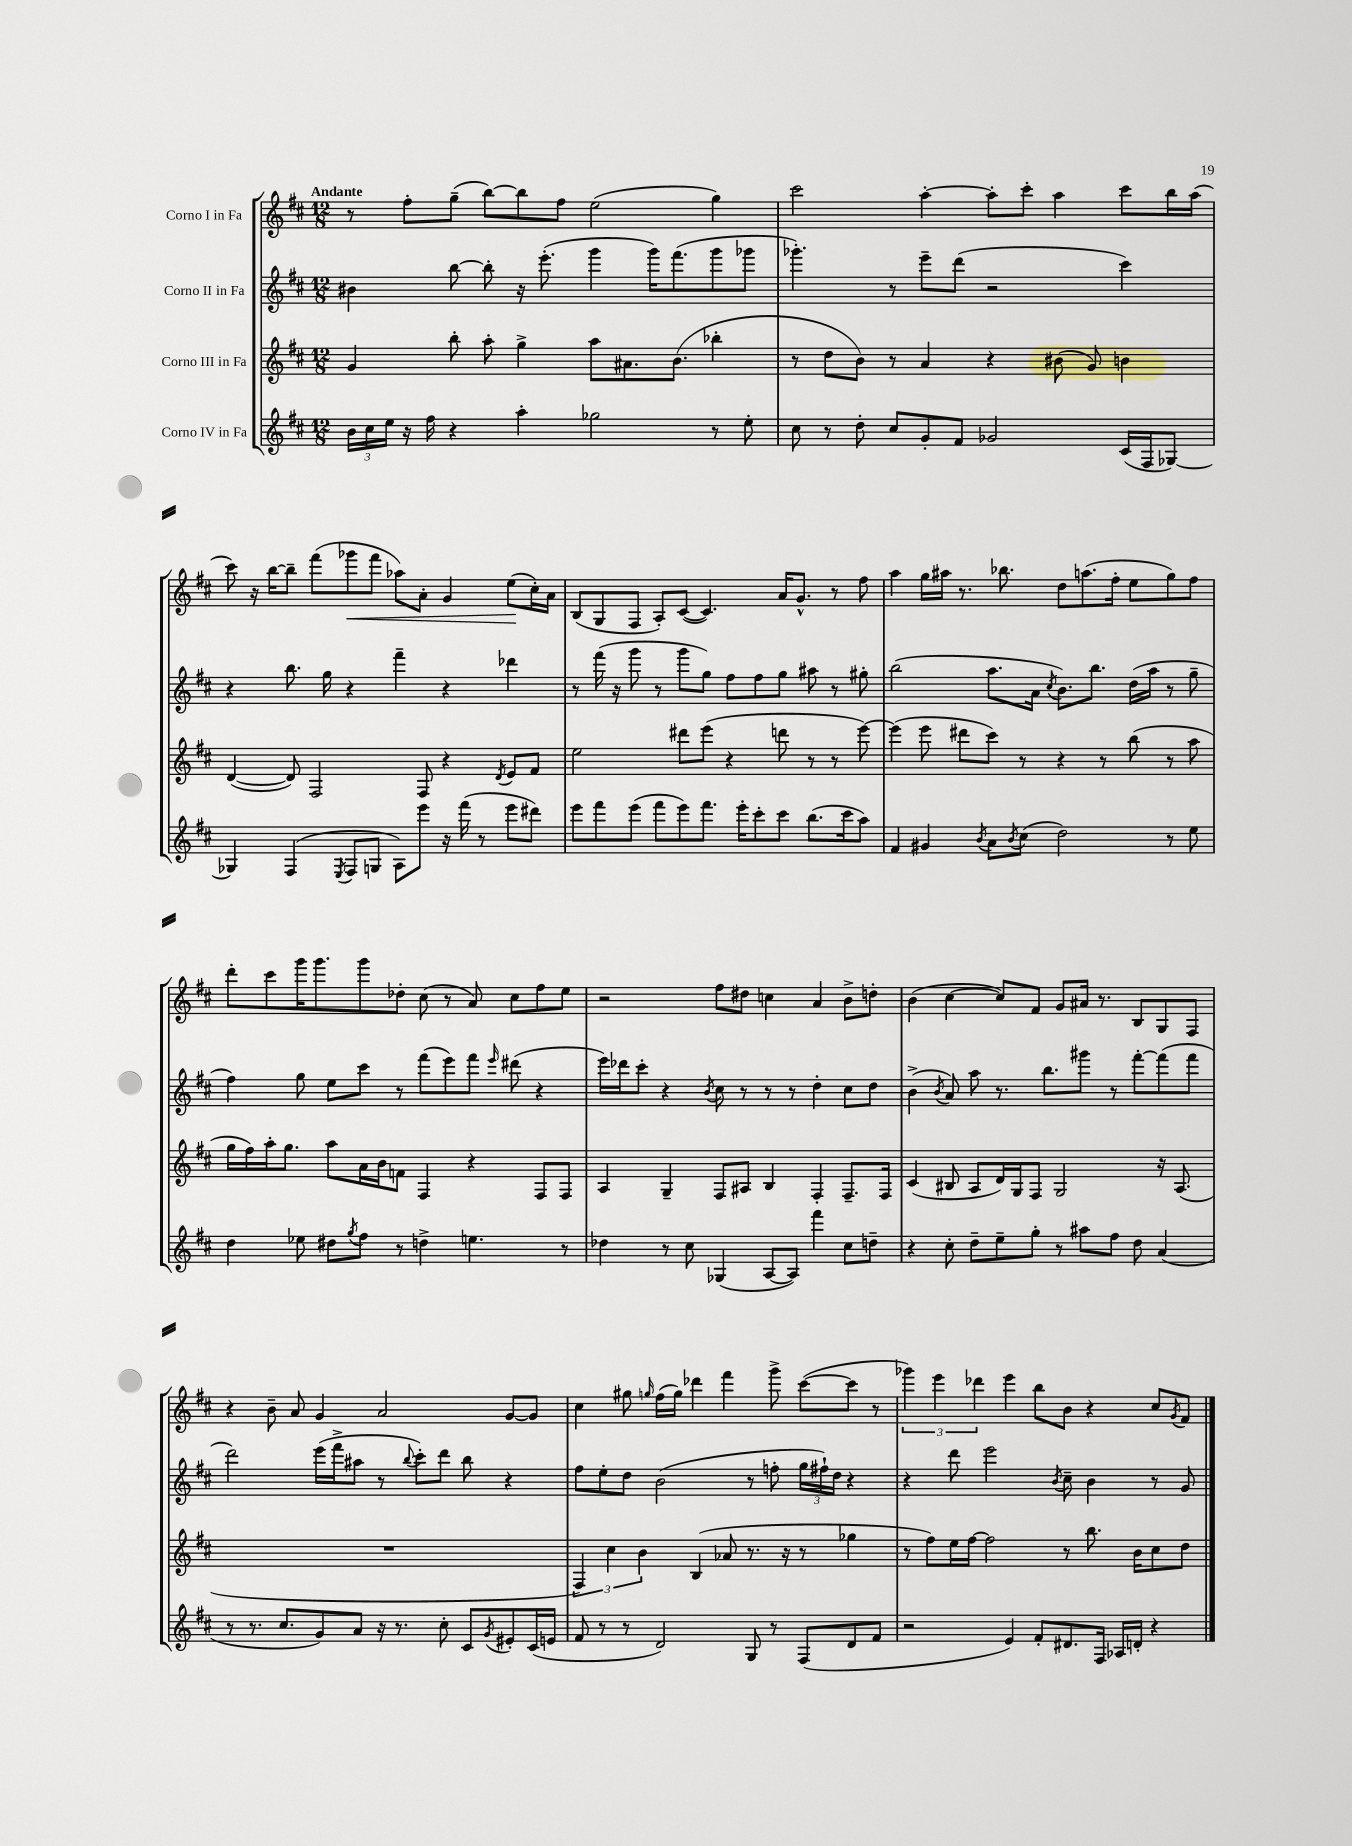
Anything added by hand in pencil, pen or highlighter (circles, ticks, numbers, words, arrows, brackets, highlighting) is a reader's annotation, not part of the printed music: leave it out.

**kern	**kern	**kern	**kern
*staff4	*staff3	*staff2	*staff1
*clefG2	*clefG2	*clefG2	*clefG2
*k[f#c#]	*k[f#c#]	*k[f#c#]	*k[f#c#]
*M12/8	*M12/8	*M12/8	*M12/8
24b	4g	4b#	8r
24cc#	.	.	.
24ee	.	.	.
16r	.	.	8ff#'
16ff#	.	.	.
4r	8bb'	[8bb	(8gg~
.	8aa'	8bb']	[8bb)
4aa'	4gg^	16r	8bb]
.	.	(8.eee'	.
.	.	.	8ff#
2gg-	8aa	4ggg	(2ee
.	8.a#	.	.
.	.	16ggg)	.
.	(8.b	(8.fff#	.
8r	4bb-'	8ggg	4gg)
8ee'	.	8ggg-	.
=	=	=	=
8cc#	8r	4.ggg-')	2ccc#
8r	8dd	.	.
8dd'	8b)	.	.
8cc#	8r	8r	.
8g'	4a	8eee~	[4aa'
8f#	.	(8ddd	.
2g-	4r	2r	8aa']
.	.	.	8ccc#'
.	(8b#	.	4aa
.	8g)	.	.
(16c#	4b	4ccc#)	8ccc#
16F#	.	.	.
[8G-)	.	.	16bb
.	.	.	(16aa
=	=	=	=
4G-]	([4d	4r	8ccc#)
.	.	.	16r
.	.	.	[16bb
(4F#	8d])	8.bb	8bb~]
.	2F#	.	(8fff#
.	.	16gg	.
8qE	.	.	.
8F#	.	4r	8ggg-
8G	.	.	8fff#
8A)	.	4fff#~	8aa-)
8eee	8F#	.	8a'
16r	4r	4r	4g
(16fff#	.	.	.
8r	.	.	.
.	8qd	.	.
8eee	8e	4ddd-	(8ee
8ddd#)	8f#	.	16cc#')
.	.	.	16a
=	=	=	=
8eee	2ee	8r	(8B
8fff#	.	(16fff#	8G
.	.	16r	.
(8eee	.	8ggg	8F#
8fff#	.	8r	8A')
8eee)	8ddd#	8ggg	([8c#
8.fff#	(8eee	8gg)	4.c#])
.	4r	8ff#	.
16eee'	.	.	.
8ccc#'	.	8ff#	.
8ccc#	8ddd	8gg	16a
.	.	.	8.g^^
(8.bb	8r	8aa#	.
.	8r	8r	8r
16ccc#	.	.	.
8aa)	[8eee)	8gg#'	8ff#
=	=	=	=
4f#	(4eee]	(2bb	4aa
4g#	8eee	.	16gg
.	.	.	16aa#
.	8ddd#	.	8.r
8qb	.	.	.
8a	8ccc#)	8.aa	.
.	.	.	8.bb-
8qb	.	.	.
(8cc#	8r	.	.
.	.	16a	.
.	.	8qcc#	.
2dd)	4r	8.b)	8dd
.	.	.	(8.aa
.	.	8.bb	.
.	8r	.	.
.	.	.	16ff#'
.	(8bb	(16dd	8ee
.	.	16aa	.
8r	8r	8r	8gg)
8ee	8aa	8gg~	8ff#
=	=	=	=
4dd	16gg	4ff#)	8ddd'
.	16ff#)	.	.
.	16aa'	.	8ccc#
.	8.gg	.	.
8ee-	.	8gg	16ggg
.	.	.	8.ggg
8dd#	8aa	8ee	.
8qgg	.	.	.
8ff#	16a	8ccc#	8ggg
.	16b	.	.
8r	8f	8r	8dd-'
4dd^	4F#	(8fff#	(8cc#
.	.	8eee)	8r
4.ee	4r	8fff#	8a)
.	.	16qqeee	.
.	.	(8ddd#	8cc#
.	8F#	4r	8ff#
8r	8F#	.	8ee
=	=	=	=
4dd-	4A	16eee)	2r
.	.	16ddd-	.
.	.	8ccc#'	.
8r	4G~	4r	.
8cc#	.	.	.
.	.	8qb	.
(4G-	8F#	8cc#	8ff#
.	8A#	8r	8dd#
[8A	4B	8r	4cc
8A])	.	8r	.
4fff#	4F#'	4dd'	4a
8cc#	8.F#~	8cc#	8b^
8dd~	.	8dd	8dd'
.	16F#	.	.
=	=	=	=
4r	(4c#	(4b^	(4b
.	.	8qb	.
8cc#'	8B#	8a)	[4cc#
8dd~	8A	8aa	.
8ee~	16d)	8.r	8cc#])
.	16G	.	.
8gg'	8F#	.	8f#
.	.	8.bb	.
8r	2G	.	8g
8aa#	.	8ggg#	16a#
.	.	.	8.r
8ff#	.	8r	.
8dd	.	[8fff#'	8B
(4a	16r	(8fff#]	8G
.	(8.A	.	.
.	.	8fff#	8F#
=	=	=	=
8r	1.r	2ddd)	4r
8.r	.	.	.
.	.	.	8b~
8.cc#	.	.	.
.	.	.	8a
8g)	.	(16eee	4g
.	.	16fff#^	.
8a	.	8aa#	.
16r	.	8r	2a
8.r	.	.	.
.	.	8qqbb	.
.	.	8ccc#')	.
8cc#'	.	8ddd	.
8c#	.	8bb	.
8qg	.	.	.
8e#'	.	4r	[8g
(16c#	.	.	8g]
16e	.	.	.
=	=	=	=
8f#	6F#)	8ff#	4cc#
8r	.	8ee'	.
.	6cc#	.	.
8r	.	8dd	8gg#
.	6b	.	.
.	.	.	16qqgg
2d)	.	(2b	(16ff#
.	.	.	16gg)
.	(4B	.	4ddd-
.	8a-	.	4fff#
8G	8.r	8r	.
8r	.	8ff'	8ggg^
.	16r	.	.
(8F#	8r	24gg	([8ccc#
.	.	24ff#`)	.
.	.	24dd	.
8d	4gg-	4r	8ccc#]
8f#	.	.	8r
=	=	=	=
2r	8r	4r	6ggg-)
.	8ff#)	.	.
.	.	.	6eee
.	16ee	8ddd	.
.	[16ff#	.	.
.	.	.	6ddd-
.	2ff#]	2eee	.
4e)	.	.	4eee
8f#'	.	.	8bb
.	.	8qb	.
8.d#	8r	8cc#~	8b
.	8.bb	4b	4r
16F#	.	.	.
16A-	.	.	.
16d'	16b	.	.
4r	8cc#	8r	8cc#
.	.	.	8qg
.	8dd	8g	8f#
==	==	==	==
*-	*-	*-	*-
